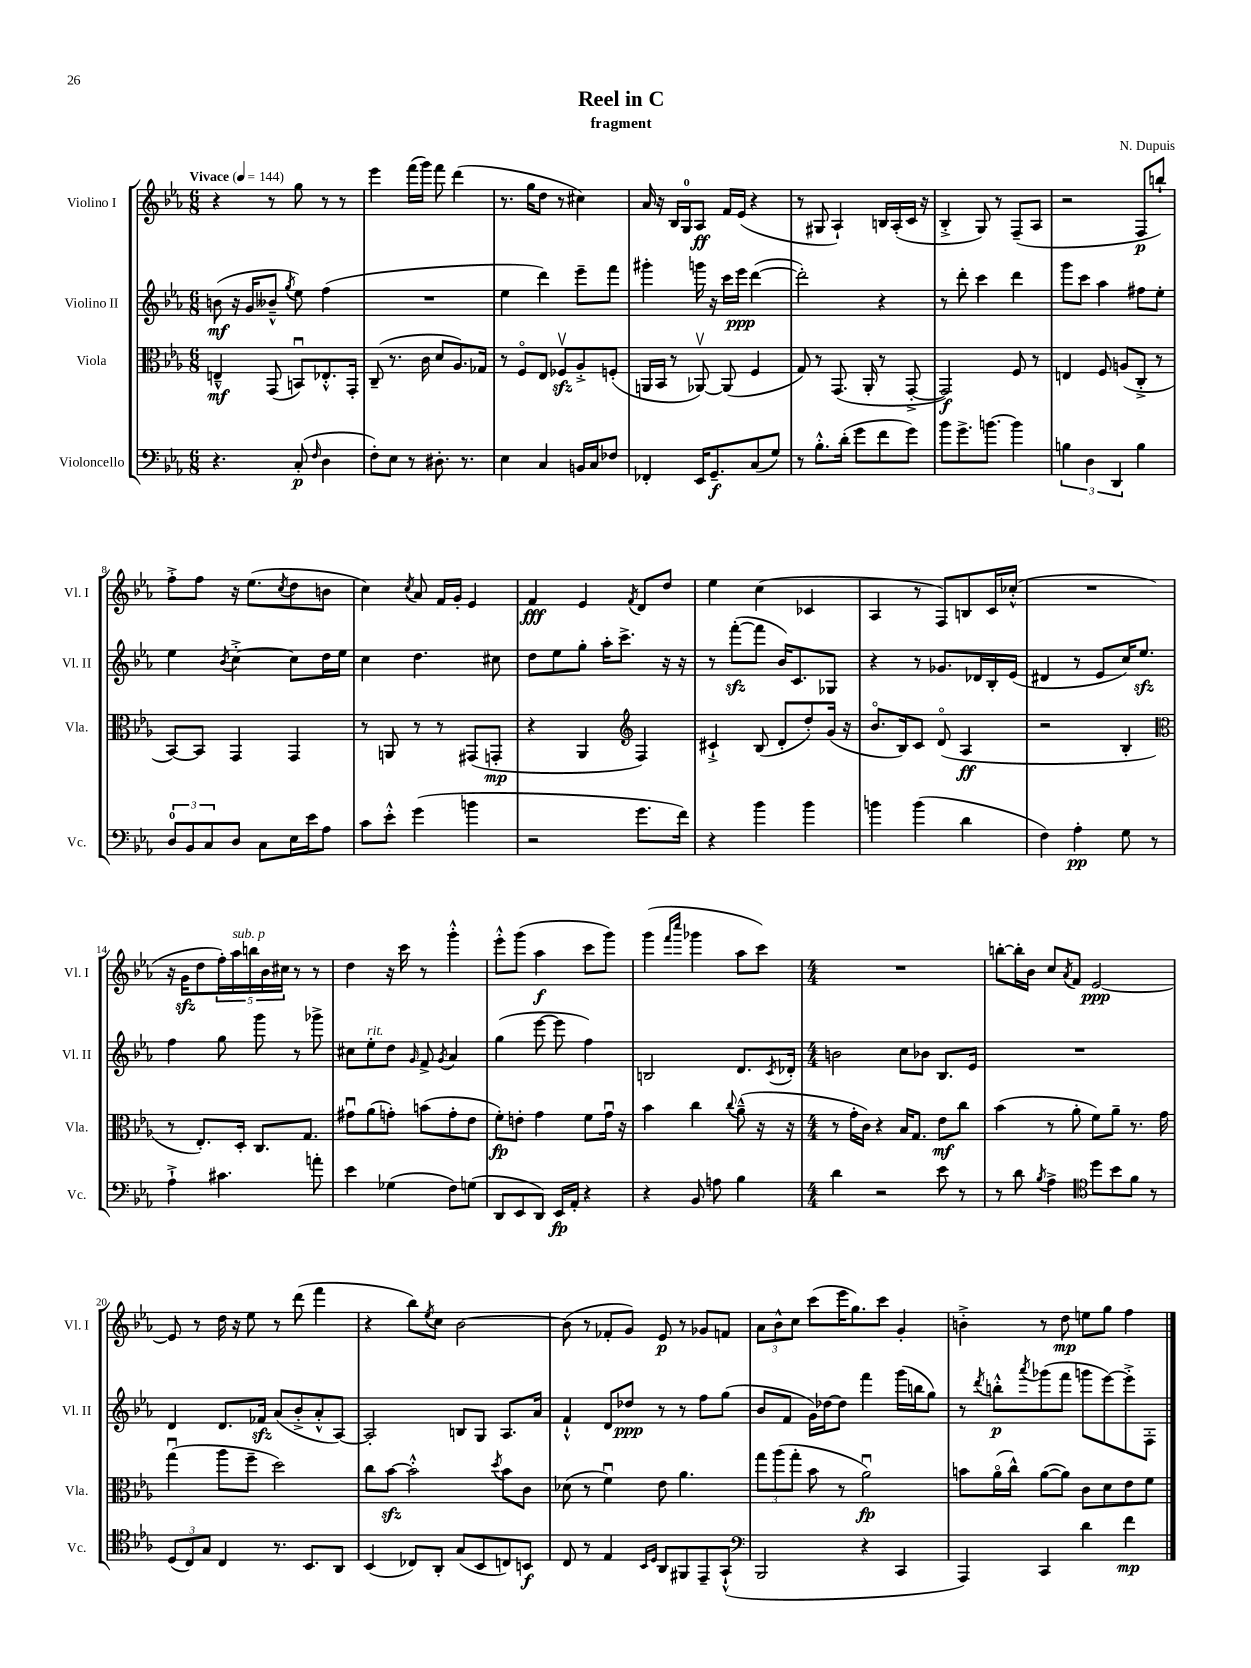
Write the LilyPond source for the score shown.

\header { title = "Reel in C" composer = "N. Dupuis" subtitle = "fragment" }
<<
\new StaffGroup <<
\new Staff = "s0" \with { instrumentName = "Violino I" shortInstrumentName = "Vl. I" } {
    \clef treble \key ees \major \numericTimeSignature \time 6/8 \tempo "Vivace" 4 = 144
    r4 r8 g''8 r8 r8 |
    ees'''4 f'''16( g'''16) f'''8 d'''4( |
    r8. g''16 d''8 r8 cis''4) |
    aes'16 r16 bes16 g16-0 aes8\ff f'16 ees'16( r4 |
    r8 gis8 aes4-!) b16 aes16-.( c'16 r16 |
    bes4-.-> g8) r8 f8--( aes8 |
    r2 f8\p b''8-!) |
    f''8-.-> f''8 r16 ees''8.( \acciaccatura { c''8 } d''8 b'8 |
    c''4) \acciaccatura { c''8 } aes'8 f'16 g'16-. ees'4 |
    f'4\fff ees'4 \acciaccatura { f'8 } d'8 d''8 |
    ees''4 c''4( ces'4 |
    aes4 r8 f8) b8 c'16 ces''16-.-^( |
    R2. |
    r16 g'16\sfz d''8 \tuplet 5/4 { f''16-.) aes''16^\markup { \italic "sub. p" } b''16 bes'16 cis''16 } r8 r8 |
    d''4 r16 c'''16 r8 g'''4-.-^ |
    ees'''8-.-^ g'''8( aes''4\f c'''8 g'''8) |
    g'''4( \grace { f'''16 c''''16 } ges'''4 aes''8 c'''8) |
    \numericTimeSignature \time 4/4 R1 |
    b''8~-. b''16-. bes'16 c''8 \acciaccatura { aes'8 } f'8 ees'2~\ppp |
    ees'8 r8 d''16 r16 ees''8 r8 d'''8( f'''4 |
    r4 bes''8) \acciaccatura { ees''8 } c''8 bes'2~ |
    bes'8( r8 fes'8-. g'8) ees'8\p r8 ges'8 f'8 |
    \tuplet 3/2 { aes'8 bes'8-^ c''8 } c'''8( ees'''16 g''8.) c'''8 g'4-. |
    b'4-.-> r8 d''8\mp e''8 g''8 f''4 \bar "|." |
}
\new Staff = "s1" \with { instrumentName = "Violino II" shortInstrumentName = "Vl. II" } {
    \clef treble \key ees \major \numericTimeSignature \time 6/8
    b'8\mf( r16 g'16 beses'8---^ \acciaccatura { g''8 } ees''8) f''4( |
    R2. |
    ees''4 d'''4) ees'''8-- f'''8 |
    gis'''4-. g'''16 r16 c'''16 ees'''16\ppp d'''4~( |
    d'''2-.) r4 |
    r8 d'''8-. c'''4 d'''4 |
    g'''8 c'''8 aes''4 fis''8 ees''8-. |
    ees''4 \acciaccatura { bes'8 } c''4~-.-> c''8 d''16 ees''16 |
    c''4 d''4. cis''8 |
    d''8 ees''8 g''8-. aes''16-. c'''8.-> r16 r16 |
    r8 f'''8~-.\sfz( f'''8 bes'16) c'8. ges8 |
    r4 r8 ges'8. des'16 bes16-. ees'16( |
    dis'4 r8 ees'8 c''16) ees''8.\sfz |
    f''4 g''8 g'''8 r8 ges'''8-> |
    cis''8 ees''8-.^\markup { \italic "rit." } d''8 \grace { g'16 } f'8-> \acciaccatura { g'8 } aes'4 |
    g''4( ees'''8~ ees'''8 f''4) |
    b2 d'8. \acciaccatura { c'8 } des'16-. |
    \numericTimeSignature \time 4/4 b'2 c''8 bes'8 bes8. ees'16 |
    R1 |
    d'4 d'8. fes'16\sfz aes'8( bes'8-.-> aes'8-.-^ aes8~) |
    aes2-. b8 g8 aes8. aes'16 |
    f'4-!-^ d'8 des''8\ppp r8 r8 f''8 g''8( |
    bes'8 f'8 g'16) des''16~ des''8 f'''4 g'''16( b''16 g''8) |
    r8 \acciaccatura { d'''8 } b''8-.-^\p \acciaccatura { aes'''8 } ges'''8( f'''8 g'''8 ees'''8~) ees'''8-.-> f8-. \bar "|." |
}
\new Staff = "s2" \with { instrumentName = "Viola" shortInstrumentName = "Vla." } {
    \clef alto \key ees \major \numericTimeSignature \time 6/8
    e4---^\mf g,8( b,8\downbow) ees8.-.-^ g,16-. |
    c8--( r8. c'16 d'8 aes8.) ges16 |
    r8 f8\flageolet ees8 fes8\upbow\sfz aes8-.-> f8-.( |
    a,16 bes,16 r8 aes,8~\upbow) aes,8( f4 |
    g8) r8 g,8.( aes,16-. r8 g,8~-.-> |
    g,2\f) f8 r8 |
    e4 f8 a8( c8-.-> r8 |
    bes,8~) bes,8 g,4 g,4 |
    r8 a,8 r8 r8 gis,8( g,8-.\mp |
    r4 aes,4 \clef treble f4) |
    cis'4-!-> bes8( d'8-. d''8-.) g'16( r16 |
    bes'8.\flageolet bes16) c'8 d'8\flageolet( aes4\ff |
    r2 bes4-. |
    \clef alto r8 ees8.-.) d16-. c8. g8. |
    gis'8\downbow aes'8( g'8-.) b'8( g'8-. ees'8 |
    f'8-.\fp) e'8-. g'4 f'8 g'16\downbow r16 |
    bes'4 c''4 \appoggiatura { c''8 } aes'8---^( r16 r16 |
    \numericTimeSignature \time 4/4 r8 g'16-. c'16) r4 bes16 g8. ees'8\mf c''8 |
    bes'4( r8 aes'8-. f'8) aes'8-- r8. g'16 |
    g''4\downbow( aes''8 f''8-- d''2) |
    c''8 bes'8~\sfz bes'2-.-^ \acciaccatura { d''8 } bes'8 c'8 |
    des'8( r8 f'4\downbow) ees'8 aes'4. |
    \tuplet 3/2 { g''8 aes''8( g''8-. } bes'8 r8 aes'2\downbow\fp) |
    b'8 aes'16\flageolet( c''16-^) aes'8~( aes'8) c'8 d'8 ees'8 f'8 \bar "|." |
}
\new Staff = "s3" \with { instrumentName = "Violoncello" shortInstrumentName = "Vc." } {
    \clef bass \key ees \major \numericTimeSignature \time 6/8
    r4. c8-.\p( \grace { f16 } d4 |
    f8-.) ees8 r8 dis8.-. r8. |
    ees4 c4 b,16 c16 fes8 |
    fes,4-. ees,16 g,8.--\f c8( g8) |
    r8 bes8.-.-^ d'16-.( g'8 f'8 g'8) |
    bes'8 g'8.-> b'8.~ b'4 |
    \tuplet 3/2 { b4 d4 d,4 } b4 |
    \tuplet 3/2 { d8-0 bes,8 c8 } d8 c8 ees16 ees'16 aes8 |
    c'8 ees'8-.-^ g'4( b'4 |
    r2 g'8. f'16) |
    r4 bes'4 bes'4 |
    b'4 b'4( d'4 |
    f4) aes4-.\pp g8 r8 |
    aes4-!-> cis'4. a'8-. |
    ees'4 ges4( f8) g8( |
    d,8 ees,8 d,8) ees,16\fp aes,16-. r4 |
    r4 bes,8 a8 bes4 |
    \numericTimeSignature \time 4/4 d'4 r2 ees'8 r8 |
    r8 d'8 \acciaccatura { bes8 } aes4-> \clef tenor d''8 bes'8 f'8 r8 |
    \tuplet 3/2 { d8( c8) g8 } c4 r8. bes,8. aes,8 |
    bes,4( ces8) aes,8-. g8( bes,8 c8) b,8\f |
    c8 r8 ees4 \grace { bes,16 d16 } aes,8 fis,8 ees,8-- g,8-!-^( |
    \clef bass bes,,2 r4 c,4 |
    aes,,4) c,4 d'4 f'4\mp \bar "|." |
}
>>
>>
